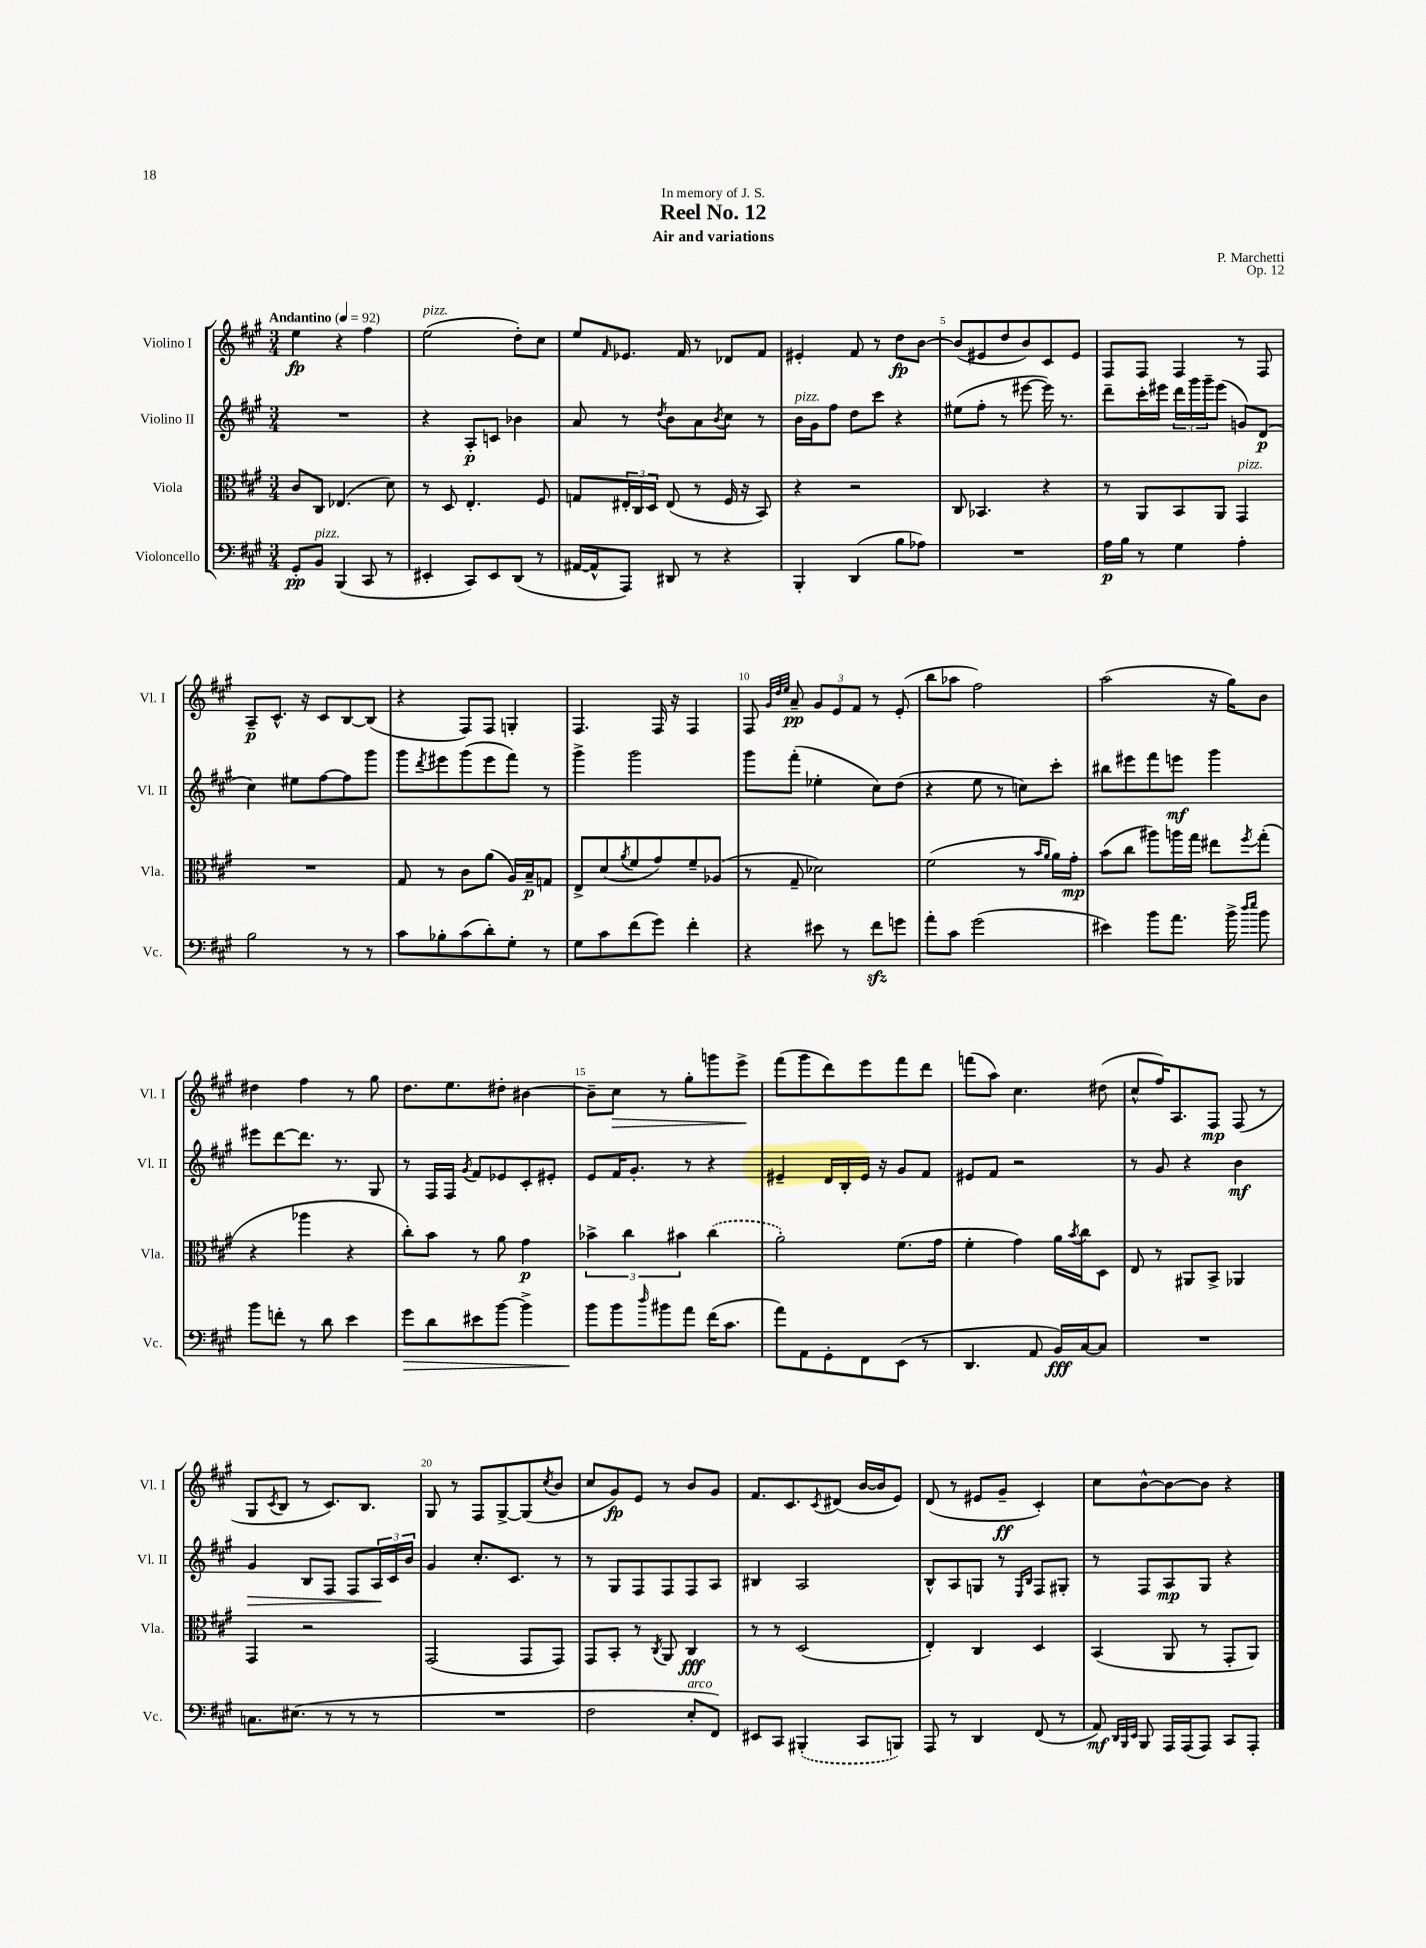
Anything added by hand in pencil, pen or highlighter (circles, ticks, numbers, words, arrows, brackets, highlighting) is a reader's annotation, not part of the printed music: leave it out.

**kern	**dynam	**kern	**dynam	**kern	**dynam	**kern	**dynam
*part4	*part4	*part3	*part3	*part2	*part2	*part1	*part1
*staff4	*staff4	*staff3	*staff3	*staff2	*staff2	*staff1	*staff1
*I"Violoncello	*	*I"Viola	*	*I"Violino II	*	*I"Violino I	*
*I'Vc.	*	*I'Vla.	*	*I'Vl. II	*	*I'Vl. I	*
*clefF4	*	*clefC3	*	*clefG2	*	*clefG2	*
*k[f#c#g#]	*	*k[f#c#g#]	*	*k[f#c#g#]	*	*k[f#c#g#]	*
*M3/4	*	*M3/4	*	*M3/4	*	*M3/4	*
*MM92	*	*MM92	*	*MM92	*	*MM92	*
=1	=1	=1	=1	=1	=1	=1	=1
!	!	!	!	!	!	!LO:TX:a:B:t=Andantino	!
8GG#'/L	pp	8c#/L	.	2.r	.	4ee\	fp
!LO:TX:a:i:t=pizz.	!	!	!	!	!	!	!
8BB/J	.	8C#/J	.	.	.	.	.
(4BBB/	.	(4.E-X/	.	.	.	4r	.
8CC#/	.	.	.	.	.	4ff#\	.
8r	.	8d\)	.	.	.	.	.
=2	=2	=2	=2	=2	=2	=2	=2
!	!	!	!	!	!	!LO:TX:a:i:t=pizz.	!
4EE#X'/	.	8r	.	4r	.	(2ee\	.
.	.	8D/	.	.	.	.	.
8CC#/L)	.	4.E'/	.	8A'/L	p	.	.
8EE#/	.	.	.	8cn/J	.	.	.
(8DD/J	.	.	.	4b-X\	.	8dd'\L)	.
8r	.	8F#/	.	.	.	8cc#\J	.
=3	=3	=3	=3	=3	=3	=3	=3
[16AA#X/LL	.	8Gn/L	.	8a/	.	8ee/L	.
16AA#^^/J]	.	.	.	.	.	.	.
.	.	.	.	.	.	16qqf#/	.
8AAA/J)	.	24E#X'/L	.	8r	.	8.e-X/J	.
.	.	24C#/	.	.	.	.	.
.	.	24D/JJ	.	.	.	.	.
.	.	.	.	8qdd/	.	.	.
8DD#X/	.	(8E#/	.	8b\L	.	.	.
.	.	.	.	.	.	16f#/	.
8r	.	8r	.	8a\	.	8r	.
.	.	.	.	8qb/	.	.	.
4r	.	16F#/	.	8cc#\J	.	8d-X/L	.
.	.	16r	.	.	.	.	.
.	.	8BB/)	.	8r	.	8f#/J	.
=4	=4	=4	=4	=4	=4	=4	=4
!	!	!	!	!LO:TX:a:i:t=pizz.	!	!	!
4BBB'/	.	4r	.	16b\LL	.	4e#X'/	.
.	.	.	.	16g#\J	.	.	.
.	.	.	.	8ff#\J	.	.	.
(4DD/	.	2r	.	8dd\L	.	8f#/	.
.	.	.	.	8ccc#\J	.	8r	.
8B\L	.	.	.	4r	.	8dd\L	fp
8A-X\J)	.	.	.	.	.	[8b\J	.
=5	=5	=5	=5	=5	=5	=5	=5
2.r	.	8C#/	.	(8ee#X\L	.	(8b/L]	.
.	.	4.BB-X/	.	8ff#'\J	.	8e#X/	.
.	.	.	.	8r	.	8dd/	.
.	.	.	.	[8eee#X\	.	8b/)	.
.	.	4r	.	16eee#\])	.	8c#/	.
.	.	.	.	8.r	.	.	.
.	.	.	.	.	.	8e#/J	.
=6	=6	=6	=6	=6	=6	=6	=6
16A\LL	p	8r	.	8ddd~\L	.	8F#/L	.
16B\JJ	.	.	.	.	.	.	.
8r	.	8AA/L	.	16ccc#'\L	.	8F#/J	.
.	.	.	.	16eee#X\JJ	.	.	.
4G#\	.	8BB/	.	24ddd\LL	.	4F#/	.
.	.	.	.	24ggg#\	.	.	.
.	.	.	.	24ggg#~\J	.	.	.
.	.	8AA/J	.	(8eee#\J	.	.	.
!	!	!LO:TX:a:i:t=pizz.	!	!	!	!	!
4A'\	.	4GG#/	.	8gn/L)	.	8r	.
.	.	.	.	(8d/J	p	8F#/	.
!!LO:LB:g=z
=7	=7	=7	=7	=7	=7	=7	=7
2B\	.	2.r	.	4cc#\)	.	8A~/L	p
.	.	.	.	.	.	8.c#^^/J	.
.	.	.	.	8ee#X\L	.	.	.
.	.	.	.	.	.	16r	.
.	.	.	.	[8ff#\	.	8c#/L	.
8r	.	.	.	8ff#\]	.	[8B/	.
8r	.	.	.	8ggg#\J	.	(8B/J]	.
=8	=8	=8	=8	=8	=8	=8	=8
8c#\L	.	8G#/	.	8ggg#\L	.	4r	.
.	.	.	.	8qddd/	.	.	.
8B-X'\	.	8r	.	8eee#X\	.	.	.
(8c#\	.	8c#\L	.	(8ggg#\	.	8F#/L)	.
8d'\)	.	(8a\J	.	8eee#\	.	8F#/J	.
8G#'\J	.	16A/LL)	.	8fff#\J)	.	4Gn'/	.
.	.	16B~/J	p	.	.	.	.
8r	.	8Gn/J	.	8r	.	.	.
=9	=9	=9	=9	=9	=9	=9	=9
8G#\L	.	8E^/L	.	4ggg#^\	.	4.F#/	.
8c#\	.	(8d/	.	.	.	.	.
.	.	8qa/	.	.	.	.	.
(8f#\	.	8f#/	.	2ggg#\	.	.	.
8g#\J)	.	8g#/)	.	.	.	16F#/	.
.	.	.	.	.	.	16r	.
4f#'\	.	8f#~/	.	.	.	4F#/	.
.	.	(8A-X/J	.	.	.	.	.
=10	=10	=10	=10	=10	=10	=10	=10
4r	.	8r	.	8ggg#\L	.	8F#/	.
.	.	.	.	.	.	32qqg#/LLL	.
.	.	.	.	.	.	32qqdd/	.
.	.	.	.	.	.	32qqee/JJJ	.
.	.	8G#~/	.	(8fff#'\J	.	8a~/	pp
8e#X\	.	2d-X\)	.	4ee-X'\	.	12g#/L	.
.	.	.	.	.	.	12e/	.
8r	.	.	.	.	.	.	.
.	.	.	.	.	.	12f#/J	.
8f#zz\L	.	.	.	8cc#\L)	.	8r	.
8gn\J	.	.	.	(8dd\J	.	(8e'/	.
=11	=11	=11	=11	=11	=11	=11	=11
8a'\L	.	(2f#\	.	4r	.	8bb\L	.
8c#\J	.	.	.	.	.	8aa-X\J	.
(2g#\	.	.	.	8ee\	.	2ff#\)	.
.	.	.	.	8r	.	.	.
.	.	8r	.	8ccn\L)	.	.	.
.	.	16qqb/LL	.	.	.	.	.
.	.	16qqa/JJ	.	.	.	.	.
.	.	16a\LL)	.	8ccc#'\J	.	.	.
.	.	16g#'\JJ	mp	.	.	.	.
=12	=12	=12	=12	=12	=12	=12	=12
4e#X\)	.	(8b\L	.	8bb#X\L	.	(2aa\	.
.	.	8cc#\J	.	8eee#X\	.	.	.
8b\L	.	8aa#X\L)	.	8fff#\	.	.	.
8.a\J	.	16aan\L	.	8eeen\J	mf	.	.
.	.	16gg#\JJ	.	.	.	.	.
.	.	8ee#X\L	.	4ggg#\	.	16r	.
16b^\	.	.	.	.	.	16gg#\KL)	.
16qqdd/LL	.	.	.	.	.	.	.
16qqee/JJ	.	8qff#/	.	.	.	.	.
8b\	.	(8gg#'\J	.	.	.	8b\J	.
!!LO:LB:g=z
=13	=13	=13	=13	=13	=13	=13	=13
8b\L	.	4r	.	8eee#X\L	.	4dd#X\	.
8fn'\J	.	.	.	[8ddd\	.	.	.
8r	.	4aa-X\	.	8.ddd\J]	.	4ff#\	.
8d\	.	.	.	.	.	.	.
.	.	.	.	8.r	.	.	.
4e\	.	4r	.	.	.	8r	.
.	.	.	.	8G#/	.	8gg#\	.
=14	=14	=14	=14	=14	=14	=14	=14
!	!LO:HP:b	!	!	!	!	!	!
8g#\L	>	8cc#'\L)	.	8r	.	8.dd\L	.
8d\	.	8b\J	.	16F#/LL	.	.	.
.	.	.	.	16F#/JJ	.	8.ee\	.
.	.	.	.	8qg#/	.	.	.
8e#X\	.	8r	.	8f#/L	.	.	.
[8b\J	.	8a\	.	8e-X/	.	8dd#X'\J	.
4b^\]	.	4g#\	p	8c#'/	.	[4b#X\	.
.	.	.	.	8e#X'/J	.	.	.
=15	=15	=15	=15	=15	=15	=15	=15
8b\L	.	6b-X^\	.	8e/L	.	8b#~\L]	.
!	!	!	!	!	!	!	!LO:HP:b
8b\	]	.	.	16f#/K	.	8cc#\J	>
.	.	6cc#\	.	.	.	.	.
.	.	.	.	8.g#'/J	.	.	.
16qqdd/	.	.	.	.	.	.	.
8b#X\	.	.	.	.	.	8r	.
.	.	6b#X\	.	.	.	.	.
8a\J	.	.	.	8r	.	8gg#'\L	.
(16f#\KL	.	(4cc#\	.	4r	.	8gggn\	.
8.c#\J	.	.	.	.	.	.	.
.	.	.	.	.	.	8eee^\J	.
.	.	.	.	.	.	.	]
=16	=16	=16	=16	=16	=16	=16	=16
8a\L)	.	2a'\)	.	4e#X~/	.	(8fff#\L	.
8AA\	.	.	.	.	.	8ggg#\	.
8GG#'\	.	.	.	16d/LL	.	8ddd\)	.
.	.	.	.	16B'/	.	.	.
8FF#\	.	.	.	16e#/JJ	.	8eee\	.
.	.	.	.	16r	.	.	.
(8EE\J	.	(8.f#\L	.	8g#/L	.	8fff#\	.
8r	.	.	.	8f#/J	.	8ddd\J	.
.	.	16g#\Jk	.	.	.	.	.
=17	=17	=17	=17	=17	=17	=17	=17
4.DD/	.	4f#'\	.	8e#X/L	.	(8fffn\L	.
.	.	.	.	8f#/J	.	8aa\J)	.
.	.	4g#\)	.	2r	.	4.cc#\	.
8AA/	.	.	.	.	.	.	.
16BB/LL)	fff	16a\LL	.	.	.	.	.
.	.	8qb/	.	.	.	.	.
[16C#/J	.	16cc#\J	.	.	.	.	.
8C#/J]	.	8D\J	.	.	.	(8dd#X\	.
=18	=18	=18	=18	=18	=18	=18	=18
2.r	.	8E/	.	8r	.	8cc#^^/L	.
.	.	8r	.	8g#/	.	16ff#/K)	.
.	.	.	.	.	.	8.A/	.
.	.	8AA#X/L	.	4r	.	.	.
.	.	8BB^/J	.	.	.	8F#/J	mp
.	.	4AA-X/	.	4b\	mf	(8F#/	.
.	.	.	.	.	.	8r	.
!!LO:LB:g=z
=19	=19	=19	=19	=19	=19	=19	=19
!	!	!	!	!	!LO:HP:b	!	!
8.Cn\L	.	4GG#/	.	4g#/	>	8G#/L	.
.	.	.	.	.	.	8qc#/	.
.	.	.	.	.	.	8B/J	.
(8.E#X\J	.	.	.	.	.	.	.
.	.	2r	.	8B/L	.	8r	.
8r	.	.	.	8F#/J	.	8.c#/L)	.
8r	.	.	.	8F#/L	.	.	.
.	.	.	.	.	.	8.B/J	.
8r	.	.	.	24A/L	.	.	.
.	.	.	.	24c#/	]	.	.
.	.	.	.	24b/JJ	.	.	.
=20	=20	=20	=20	=20	=20	=20	=20
2.r	.	(2GG#/	.	4g#/	.	8G#/	.
.	.	.	.	.	.	8r	.
.	.	.	.	8.cc#'/L	.	8F#/L	.
.	.	.	.	.	.	[8G#^/	.
.	.	.	.	8.c#/J	.	.	.
.	.	8GG#/L	.	.	.	(8G#/]	.
.	.	.	.	.	.	8qcc#/	.
.	.	8GG#/J)	.	8r	.	8b/J	.
=21	=21	=21	=21	=21	=21	=21	=21
2F#\	.	8GG#/L	.	8r	.	8cc#/L	.
.	.	8BB'/J	.	8G#/L	.	8g#/)	fp
.	.	8r	.	8F#/	.	8e/J	.
.	.	8qC#/	.	.	.	.	.
.	.	8AA/	.	8F#/	.	8r	.
!LO:TX:a:i:t=arco	!	!	!	!	!	!	!
8E'/L	.	4C#/	fff	8F#/	.	8b/L	.
8FF#/J)	.	.	.	8A/J	.	8g#/J	.
=22	=22	=22	=22	=22	=22	=22	=22
8EE#X/L	.	8r	.	4B#X/	.	8.f#/L	.
8CC#/J	.	8r	.	.	.	.	.
.	.	.	.	.	.	8.c#/	.
(4BBB#X'/	.	(2D/	.	2A/	.	.	.
.	.	.	.	.	.	8qc#/	.
.	.	.	.	.	.	(8d#X/J	.
8CC#/L	.	.	.	.	.	[16b/LL	.
.	.	.	.	.	.	16b/J]	.
8BBBn/J)	.	.	.	.	.	8e/J)	.
=23	=23	=23	=23	=23	=23	=23	=23
8AAA/	.	4E'/)	.	8B^^/L	.	(8d/	.
8r	.	.	.	8A/	.	8r	.
4DD/	.	4C#/	.	8Gn/J	.	8e#X/L	.
.	.	.	.	8r	.	8g#~/J	ff
.	.	.	.	16qqE/LL	.	.	.
.	.	.	.	16qqB/JJ	.	.	.
(8FF#/	.	4D/	.	8F#/L	.	4c#'/)	.
8r	.	.	.	8G#X'/J	.	.	.
=24	=24	=24	=24	=24	=24	=24	=24
8AA/)	mf	(4BB/	.	8r	.	8cc#\L	.
32qqDD/LLL	.	.	.	.	.	.	.
32qqBBB/	.	.	.	.	.	.	.
32qqEE/JJJ	.	.	.	.	.	.	.
8BBB/	.	.	.	8F#/L	.	[8b^^\	.
16AAA/LL	.	8AA/	.	8A/	mp	8b\_	.
(16AAA/J	.	.	.	.	.	.	.
8AAA/J)	.	8r	.	8G#/J	.	8b\J]	.
8CC#/L	.	8GG#'/L	.	4r	.	4r	.
8AAA'/J	.	8AA/J)	.	.	.	.	.
==	==	==	==	==	==	==	==
*-	*-	*-	*-	*-	*-	*-	*-
